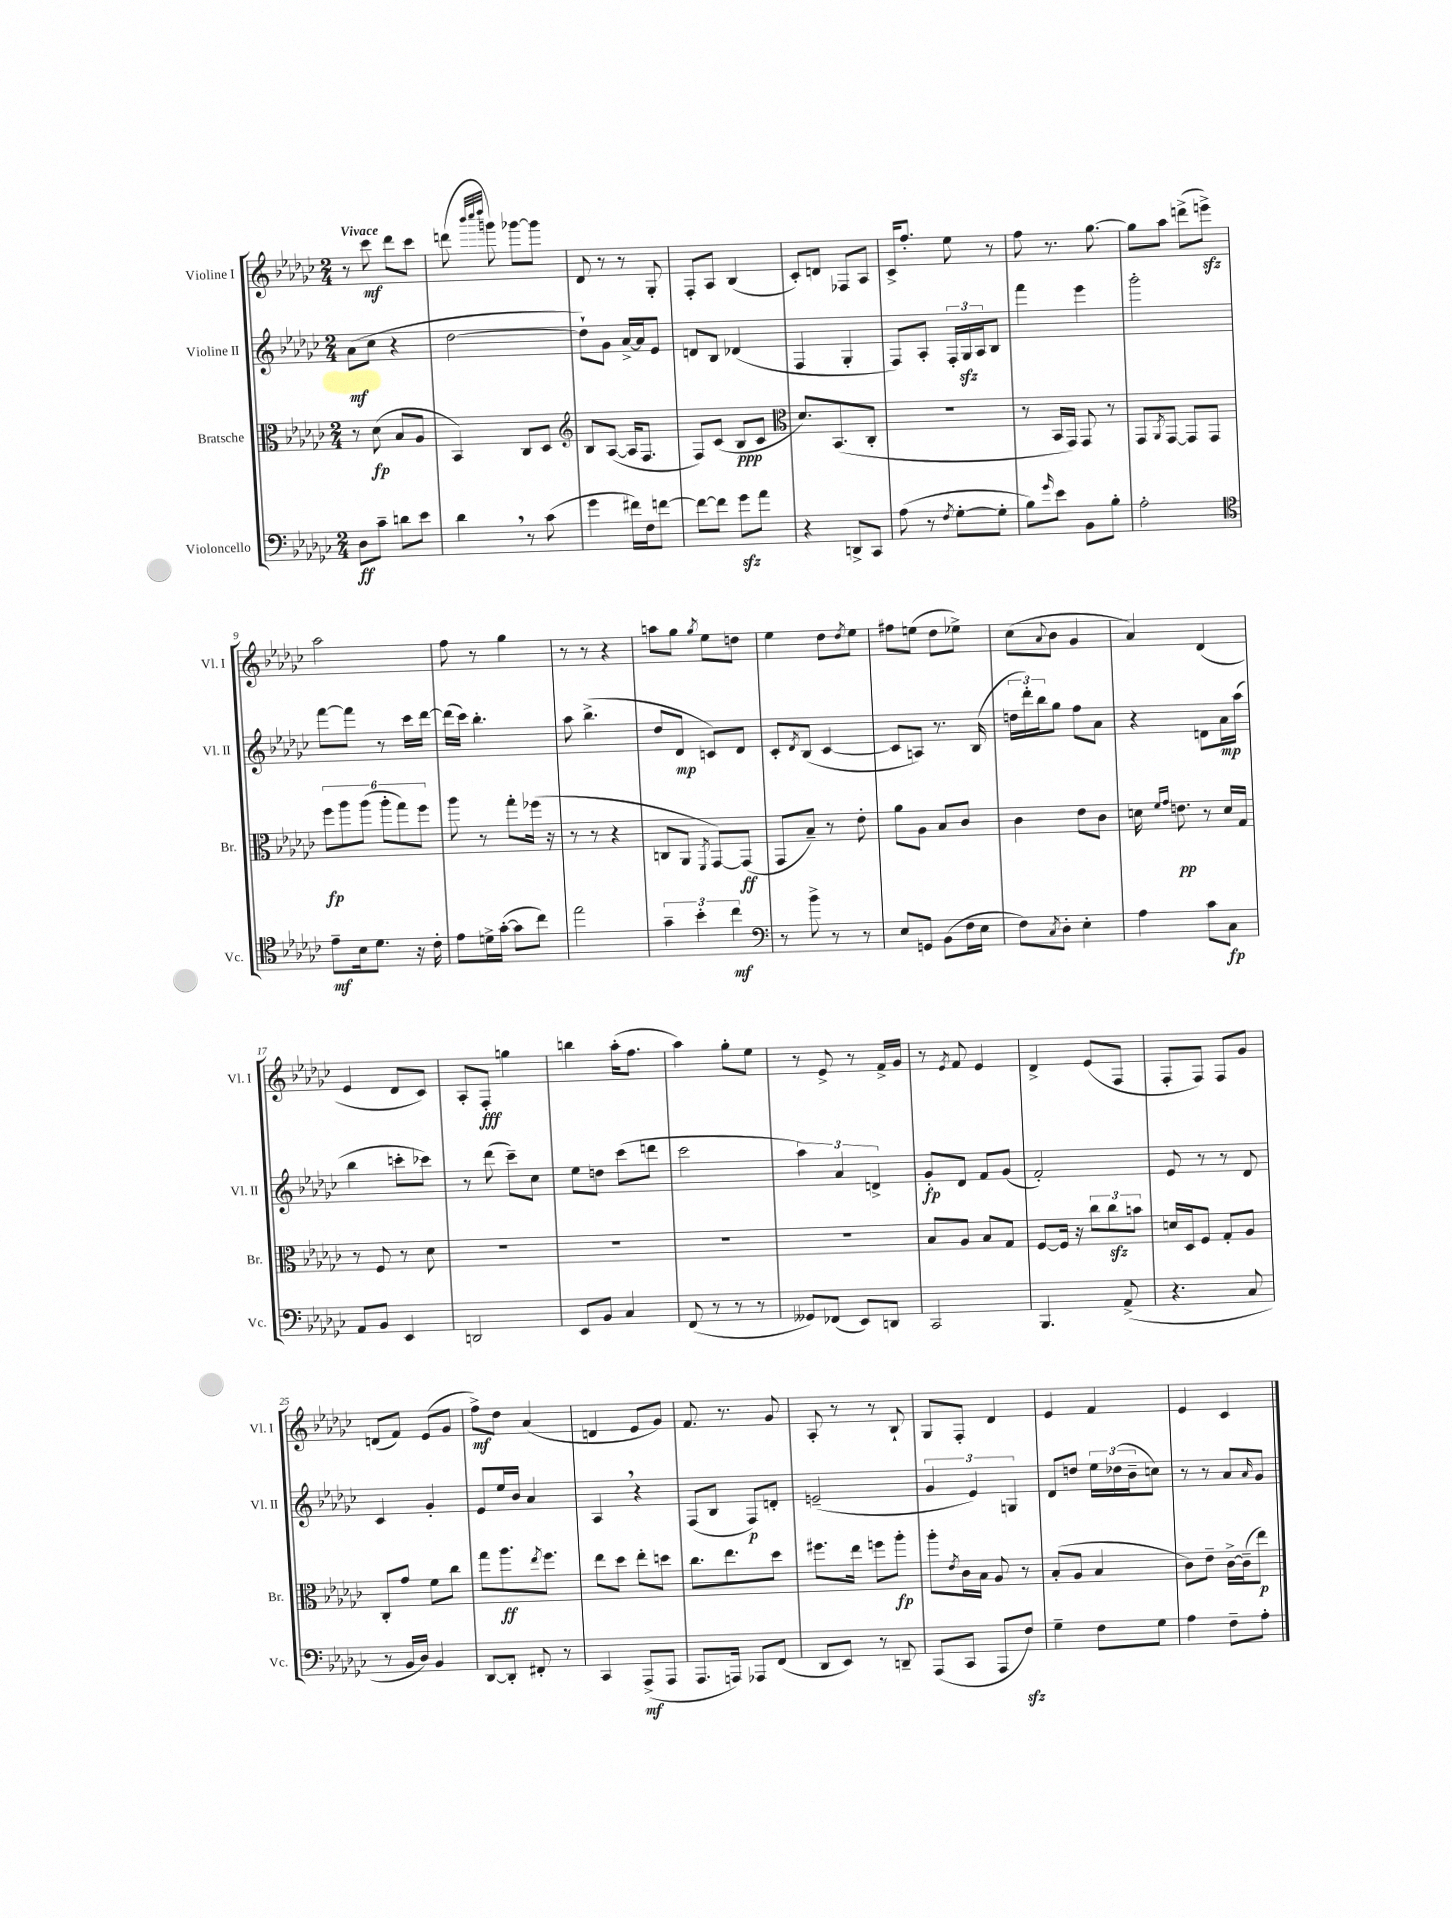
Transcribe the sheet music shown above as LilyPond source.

<<
\new StaffGroup <<
\new Staff = "s0" \with { instrumentName = "Violine I" shortInstrumentName = "Vl. I" } {
    \clef treble \key ges \major \numericTimeSignature \time 2/4 \tempo "Vivace"
    r8 ces'''8\mf des'''8 ces'''8 |
    d'''8( \grace { bes'''32 ces''''32 des''''32 } g'''8) ges'''8~ ges'''8 |
    des'8 r8 r8 ges8-. |
    f8-. aes8 bes4( |
    ces'8-.) d'8 fes8 aes8 |
    ces'16-> f''8.-. ees''8 r8 |
    f''8 r8. ges''8.~ |
    ges''8 aes''8 d'''8->( e'''8->\sfz) |
    aes''2 |
    f''8 r8 ges''4 |
    r8 r8 r4 |
    a''8 ges''8 \acciaccatura { ges''8 } ees''8 d''8 |
    ees''4 des''8 \acciaccatura { des''8 } ees''8 |
    fis''8 e''8( des''8 ees''8->) |
    ces''8( \appoggiatura { aes'8 } bes'8 ges'4 |
    aes'4) des'4( |
    ees'4 des'8 ces'8) |
    aes8-. f8-.\fff g''4 |
    b''4 aes''16-.( f''8. |
    aes''4) ges''8-. ees''8 |
    r8 ees'8-> r8 f'16-> ges'16 |
    r8 \acciaccatura { ees'8 } f'8 ees'4 |
    des'4-> ees'8( f8 |
    f8-. f8) f8 ges'8 |
    d'8( f'8) ees'8( ges'8 |
    f''8->\mf) des''8 aes'4( |
    d'4 ees'8 ges'8) |
    f'8. r8. ges'8 |
    aes8-. r8 r8 bes8-! |
    ges8 f8-. des'4 |
    ees'4 f'4 |
    ees'4 ces'4 \bar "|." |
}
\new Staff = "s1" \with { instrumentName = "Violine II" shortInstrumentName = "Vl. II" } {
    \clef treble \key ges \major \numericTimeSignature \time 2/4
    aes'8\mf( ces''8 r4 |
    des''2~ |
    des''8-!) ges'8 aes'16~-> aes'16 ees'8 |
    d'8 bes8 des'4( |
    f4 ges4-. |
    f8) aes8-. \tuplet 3/2 { f16-. ges16\sfz aes16 } bes8 |
    f'''4 ees'''4 |
    ges'''2-. |
    f'''8~ f'''8 r8 ces'''16 des'''16~ |
    des'''16( ces'''16) bes''4.-. |
    aes''8 bes''4.->( |
    des''8 des'8\mp c'8) des'8 |
    ces'8-. \acciaccatura { des'8 } bes8( ces'4~ |
    ces'8 a8) r8. bes16( |
    \tuplet 3/2 { d''16 des'''16-.) bes''16 } ges''8 f''8 aes'8 |
    r4 d'8 aes'16\mp aes''16( |
    bes''4 c'''8-. ces'''8) |
    r8 des'''8( ces'''8--) ces''8 |
    ees''8 d''8 ces'''8( d'''8 |
    ces'''2 |
    \tuplet 3/2 { aes''4) aes'4 d'4-> } |
    ges'8-.\fp des'8 f'8 ges'8( |
    f'2-.) |
    ees'8 r8 r8 des'8 |
    ces'4 ges'4-. |
    ees'8 ees''16 bes'16 aes'4 |
    aes4 \breathe r4 |
    f8( bes8 f8\p) d'8-. |
    e'2--( |
    \tuplet 3/2 { ges'4 ees'4) g4 } |
    des'8 d''8 \tuplet 3/2 { ees''16 des''16( bes'16-- } c''8) |
    r8 r8 aes'8 \grace { aes'16 } ges'8 \bar "|." |
}
\new Staff = "s2" \with { instrumentName = "Bratsche" shortInstrumentName = "Br." } {
    \clef alto \key ges \major \numericTimeSignature \time 2/4
    r8 des'8\fp( bes8 aes8 |
    bes,4) ces8 des8 |
    \clef treble bes8 aes8~( aes16 f8. |
    f8) ces'8( bes8\ppp ces'8 |
    \clef alto des'8.) bes,8.( ces8-. |
    r2 |
    r8 bes,16 ges,16) ges,8 r8 |
    ges,8 \acciaccatura { aes,8 } ges,8~ ges,8 ges,8 |
    \tuplet 6/4 { f''8\fp aes''8 aes''8( aes''8-. ges''8) f''8 } |
    aes''8 r8 ges''8-. fes''16( r16 |
    r8 r8 r4 |
    c8 aes,8 \acciaccatura { f,8 } ges,8~) ges,8\ff( |
    ges,8 bes8--) r8 ees'8-. |
    aes'8 aes8 bes8 ces'8 |
    ces'4 ees'8 ces'8 |
    d'16 \grace { f'16 ges'16 } e'8.\pp r8 d'16 ges16 |
    r8 f8 r8 des'8 |
    R2 |
    R2 |
    R2 |
    R2 |
    bes8 aes8 bes8 ges8 |
    f8~ f16 r16 \tuplet 3/2 { ces''8 ces''8\sfz b'8 } |
    d'16 des16 f8 ges8-. aes8 |
    ces8-. ges'8 f'8 ces''8 |
    ges''8 aes''8.\ff \acciaccatura { ees''8 } f''8. |
    ees''8 des''8 ees''8-. d''8 |
    ces''8. ees''8. des''8 |
    fis''8. ees''16 f''8 aes''8-.\fp |
    aes''8-. \acciaccatura { ees'8 } ces'16 bes16 aes8 r8 |
    bes8-.( aes8 bes4 |
    ces'8) ees'8-- ces'16~-> ces'16--( ees''8\p) \bar "|." |
}
\new Staff = "s3" \with { instrumentName = "Violoncello" shortInstrumentName = "Vc." } {
    \clef bass \key ges \major \numericTimeSignature \time 2/4
    des8\ff ces'8-- d'8 ees'8 |
    des'4 \breathe r8 ces'8( |
    ges'4 fis'16) f16 f'8~ |
    f'8~ f'8 ges'8\sfz aes'8 |
    r4 d,8-> ces,8 |
    aes8( r8 \acciaccatura { f8 } ges8~-. ges8-. |
    bes8) \grace { ges'16 } ees'8 bes,8 bes8-. |
    aes2-. |
    \clef tenor ees'8--\mf bes16 des'8. r16 ces'16-. |
    ees'8 d'16-> ges'16~-.( ges'8 ces''8) |
    ees''2 |
    \tuplet 3/2 { ges'4-- bes'4-. ces''4\mf } |
    \clef bass r8 bes'8-> r8 r8 |
    ees8 g,8 bes,8( f16 ees16 |
    f8) \acciaccatura { ces8 } des8-. ees4-. |
    aes4 ces'8 ces8\fp |
    aes,8 bes,8 ees,4 |
    d,2 |
    ees,8 bes,8 ces4 |
    f,8( r8 r8 r8 |
    geses,8) fes,8( ees,8) d,8 |
    ces,2 |
    bes,,4. aes,8->( |
    r4. ces8 |
    r8 bes,16 des16) bes,4 |
    des,8~ des,8-. fis,8-. r8 |
    ces,4 aes,,8->\mf( aes,,8 |
    aes,,8. a,,16) aes,,8 f,8( |
    des,8 ees,8) r8 d,8-- |
    aes,,8( ces,8 aes,,8 f8\sfz) |
    ges4-- f8 ges8 |
    aes4 f8-- aes8-. \bar "|." |
}
>>
>>
